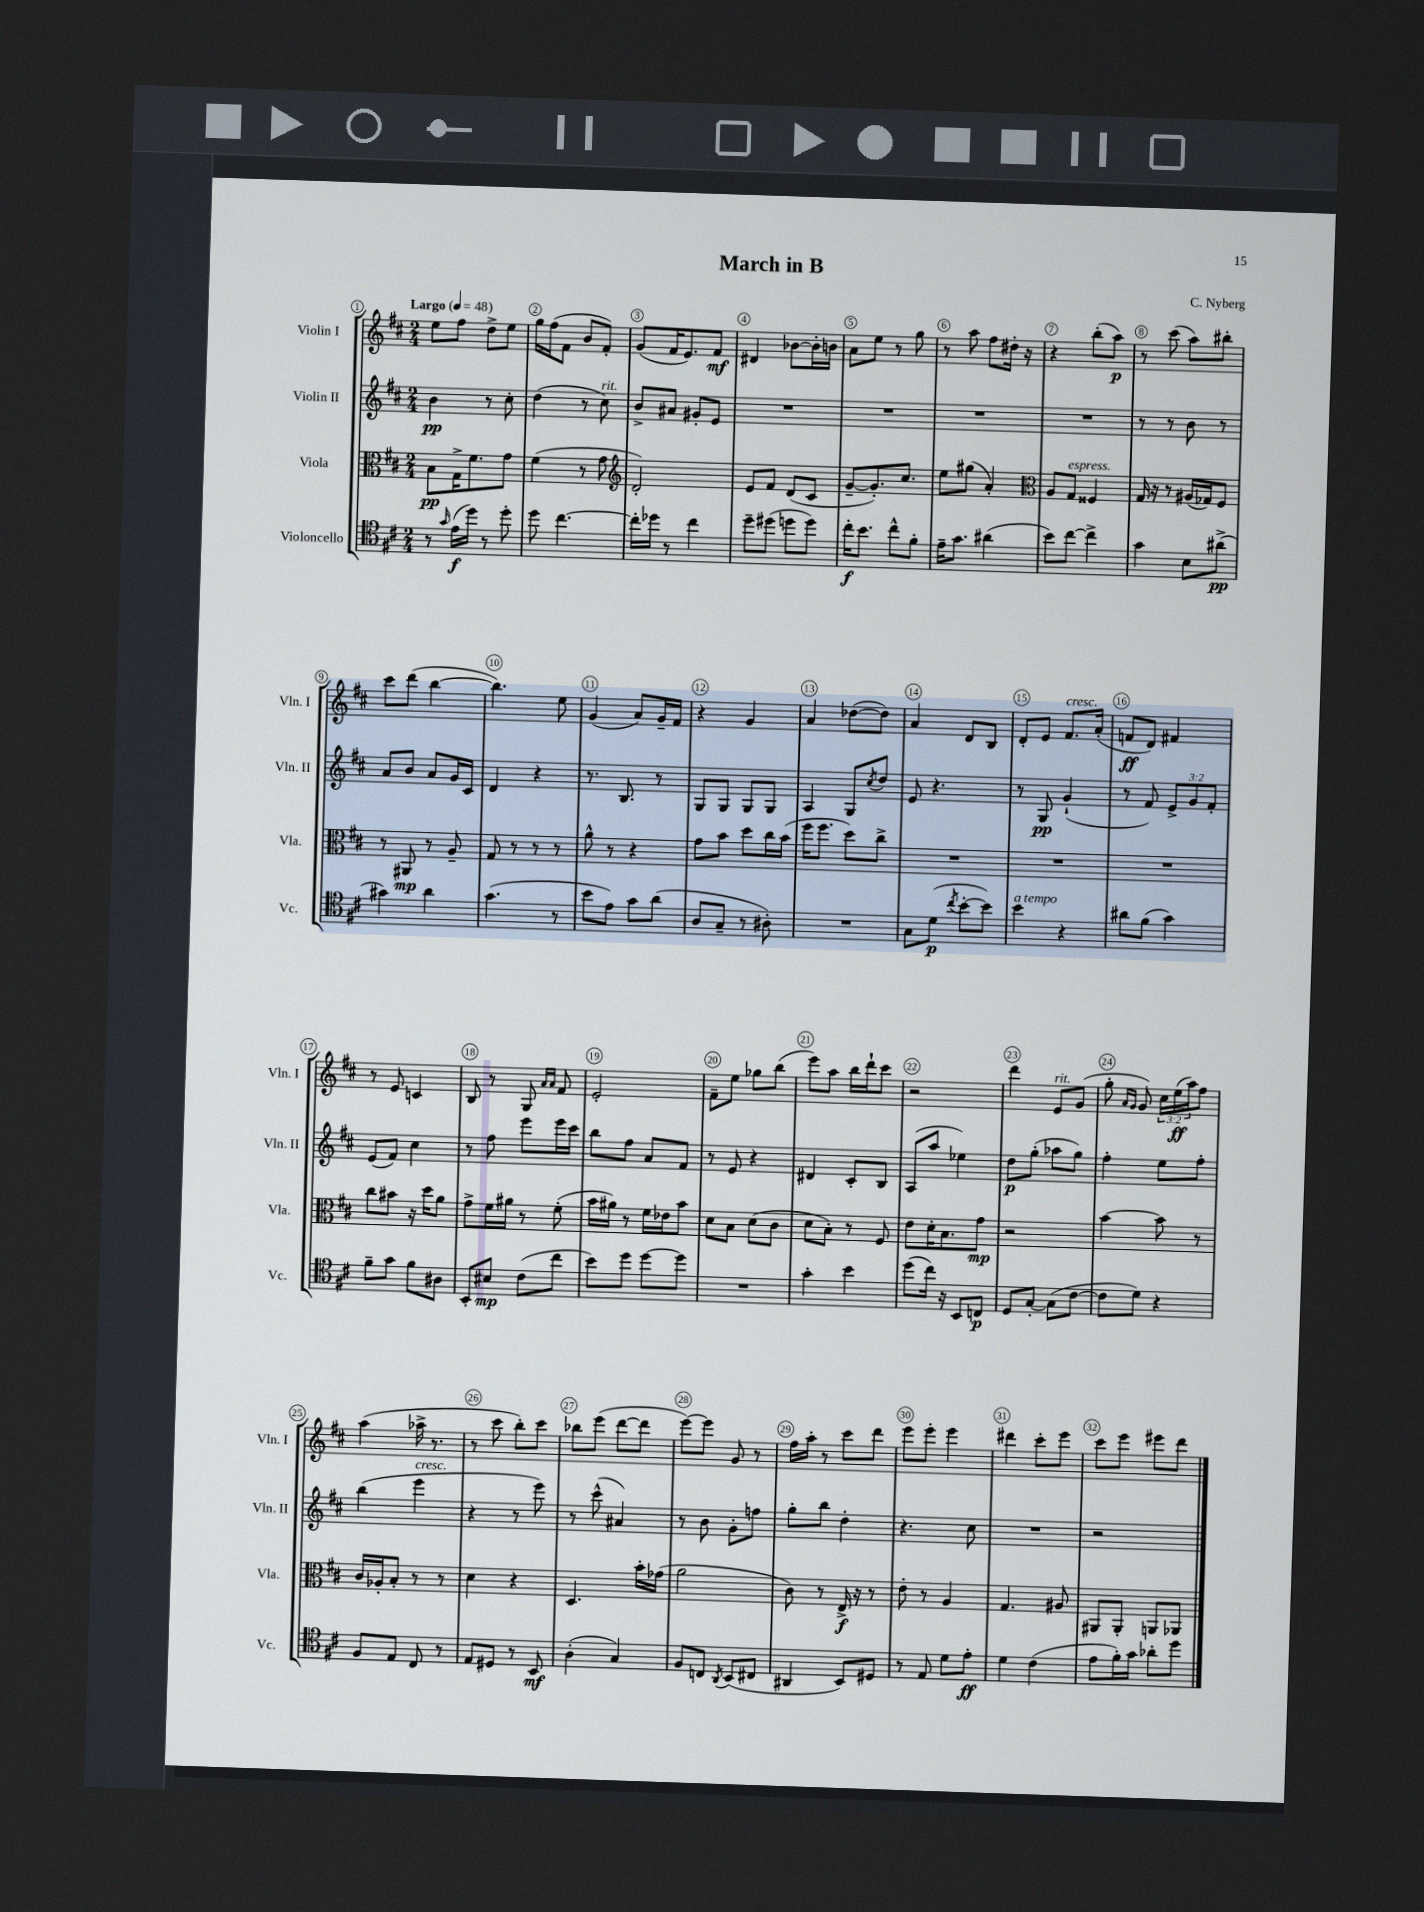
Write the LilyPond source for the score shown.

\header { title = "March in B" composer = "C. Nyberg" }
<<
\new StaffGroup <<
\new Staff = "s0" \with { instrumentName = "Violin I" shortInstrumentName = "Vln. I" } {
    \clef treble \key d \major \numericTimeSignature \time 2/4 \override Staff.TupletNumber.text = #tuplet-number::calc-fraction-text \tempo "Largo" 4 = 48
    e''8 fis''8 d''8-> e''8 |
    g''16 fis''16( fis'8 b'8 fis'8-.) |
    g'8( fis'16 e'8.) fis'8\mf |
    dis'4 bes'8~ bes'16-. b'16 |
    a'8 e''8 r8 g''8 |
    r8 a''8 fis''8 dis''16-. r16 |
    r4 b''8-.( a''8\p) |
    r8 cis'''8( a''8) bis''8-. |
    cis'''8 d'''8( b''4~ |
    b''4.) e''8 |
    g'4( a'8) g'16-- fis'16 |
    r4 g'4 |
    a'4 des''8~( des''8) |
    a'4 d'8 b8 |
    d'8-. e'8 fis'8.^\markup { \italic "cresc." } a'16-.( |
    f'8\ff d'8) fis'4 |
    r8 e'8 c'4 |
    b8 r8 g8 \grace { a'16 a'16 } fis'8 |
    e'2-. |
    fis'8-- e''8 ges''8 b''8( |
    e'''8) a''8 b''16 d'''16-! cis'''8 |
    r2 |
    d'''4 e'8^\markup { \italic "rit." } g'8( |
    g''8-. \grace { a'16 g'16 } g'8) \tuplet 3/2 { cis''16 e''16\ff( a''16) } fis''8 |
    a''4( aes''16-> r8. |
    r8 cis'''8 b''8-.) cis'''8 |
    bes''8 e'''8( d'''8~ d'''8 |
    e'''8~) e'''8 g'8 r8 |
    fis''16 a''16-. r8 cis'''8 d'''8 |
    e'''8 e'''8-. e'''4 |
    dis'''4 cis'''8-. e'''8 |
    cis'''8 e'''8 eis'''8 d'''8 \bar "|." |
}
\new Staff = "s1" \with { instrumentName = "Violin II" shortInstrumentName = "Vln. II" } {
    \clef treble \key d \major \numericTimeSignature \time 2/4 \override Staff.TupletNumber.text = #tuplet-number::calc-fraction-text
    b'4\pp r8 cis''8-. |
    d''4( r8 cis''8^\markup { \italic "rit." }) |
    b'8-> ais'8 gis'8-. e'8 |
    R2 |
    R2 |
    R2 |
    R2 |
    r8 r8 b'8 r8 |
    a'8 b'8 a'8 g'16 cis'16 |
    d'4 r4 |
    r8. b8. r8 |
    g8 g8 g8 g8 |
    a4 g8 \acciaccatura { cis''8 } d''8 |
    e'8 r4. |
    r8 g8\pp g'4-!( |
    r8 fis'8) \tuplet 3/2 { e'8-> g'8 fis'8-. } |
    e'8( fis'8) cis''4 |
    r8 fis''8 e'''8 e'''16 cis'''16 |
    b''8 fis''8 a'8 fis'8 |
    r8 e'8 r4 |
    dis'4 cis'8-. b8 |
    a8( a''8 ees''4) |
    d''8\p g''8-.( aes''8 g''8) |
    fis''4-. e''8 fis''8-. |
    b''4( e'''4^\markup { \italic "cresc." } |
    r4 r8 e'''8) |
    r8 cis'''8-^( ais'4) |
    r8 b'8 g'8-. f''8 |
    g''8-. b''8 d''4-. |
    r4. cis''8 |
    R2 |
    r2 \bar "|." |
}
\new Staff = "s2" \with { instrumentName = "Viola" shortInstrumentName = "Vla." } {
    \clef alto \key d \major \numericTimeSignature \time 2/4
    b8\pp g16-> fis'8. g'8 |
    fis'4( r8 g'8 |
    \clef treble d'2-.) |
    e'8 fis'8 d'8( cis'8 |
    g'8~-- g'8.-.) cis''8. |
    e''8 gis''8( a'4-.) |
    \clef alto a8 g8^\markup { \italic "espress." } fisis4 |
    g16 r16 r8 ais16( ges16) fis8 |
    r8 ais,8\mp r8 a8-- |
    g8 r8 r8 r8 |
    a'8-^ r8 r4 |
    g'8 b'8 d''8 cis''16 b'16( |
    fis''16 fis''8. d''8) cis''8-> |
    R2 |
    R2 |
    R2 |
    cis''8 bis'8 r16 d''16 a'8 |
    g'8-> fis'16 ais'16 r8 fis'8-.( |
    b'16 ais'16) r8 fis'16 ees'16 b'8 |
    d'8 b8 d'8( cis'8 |
    d'8 b8-.) r8 fis8 |
    e'8 d'16-. b8. g'8\mp |
    r2 |
    b'4~ b'8 r8 |
    cis'16 aes16-. b8-. r8 r8 |
    d'4 r4 |
    d4. b'16-. ges'16( |
    a'2 |
    cis'8) r8 e16->\f r16 r8 |
    e'8-. r8 a4 |
    g4. ais8 |
    ais,8 ais,8-. a,8 aes,8 \bar "|." |
}
\new Staff = "s3" \with { instrumentName = "Violoncello" shortInstrumentName = "Vc." } {
    \clef tenor \key d \major \numericTimeSignature \time 2/4
    r8 \grace { g'16 } e'16\f( d''16) r8 d''8-. |
    d''8 cis''4.~ |
    cis''16-. des''16 r8 cis''4 |
    d''8-- dis''8( d''8 d''8) |
    cis''16-.\f b'8. cis''8-^ fis'8-. |
    e'16-- g'8. ais'4( |
    b'8) cis''8~ cis''4-> |
    g'4 b8 ais'8->\pp( |
    gis'4) a'4 |
    g'4.( r8 |
    b'8 e'8) g'8 a'8( |
    a8 g8-- r8 ais8-.) |
    R2 |
    g8 d'8\p( \acciaccatura { cis''8 } b'8~-. b'8) |
    b'4^\markup { \italic "a tempo" } r4 |
    ais'8 fis'8( g'4) |
    fis'8-- g'8 fis'8 ais8 |
    b,8-. bis8\mp cis'8( cis''8 |
    b'8) d''8 d''8~ d''8 |
    R2 |
    g'4-. b'4 |
    d''8( cis''16) r16 b,8 c8\p |
    d8 g8~-. g8( cis'8~ |
    cis'8 d'8) r4 |
    fis8 e8 cis8 r8 |
    e8 dis8 r8 b,8\mf |
    a4-.( g4) |
    fis8 c8 \acciaccatura { a,8 } b,8( cis8 |
    ais,4 b,8) dis8 |
    r8 e8 d'8 e'8-.\ff |
    d'4 cis'4( |
    e'8 fis'16-.) g'16 aes'8-. d''8 \bar "|." |
}
>>
>>
\layout { \context { \Score \override BarNumber.break-visibility = ##(#f #t #t) barNumberVisibility = #all-bar-numbers-visible \override BarNumber.stencil = #(make-stencil-circler 0.1 0.3 ly:text-interface::print) } }
